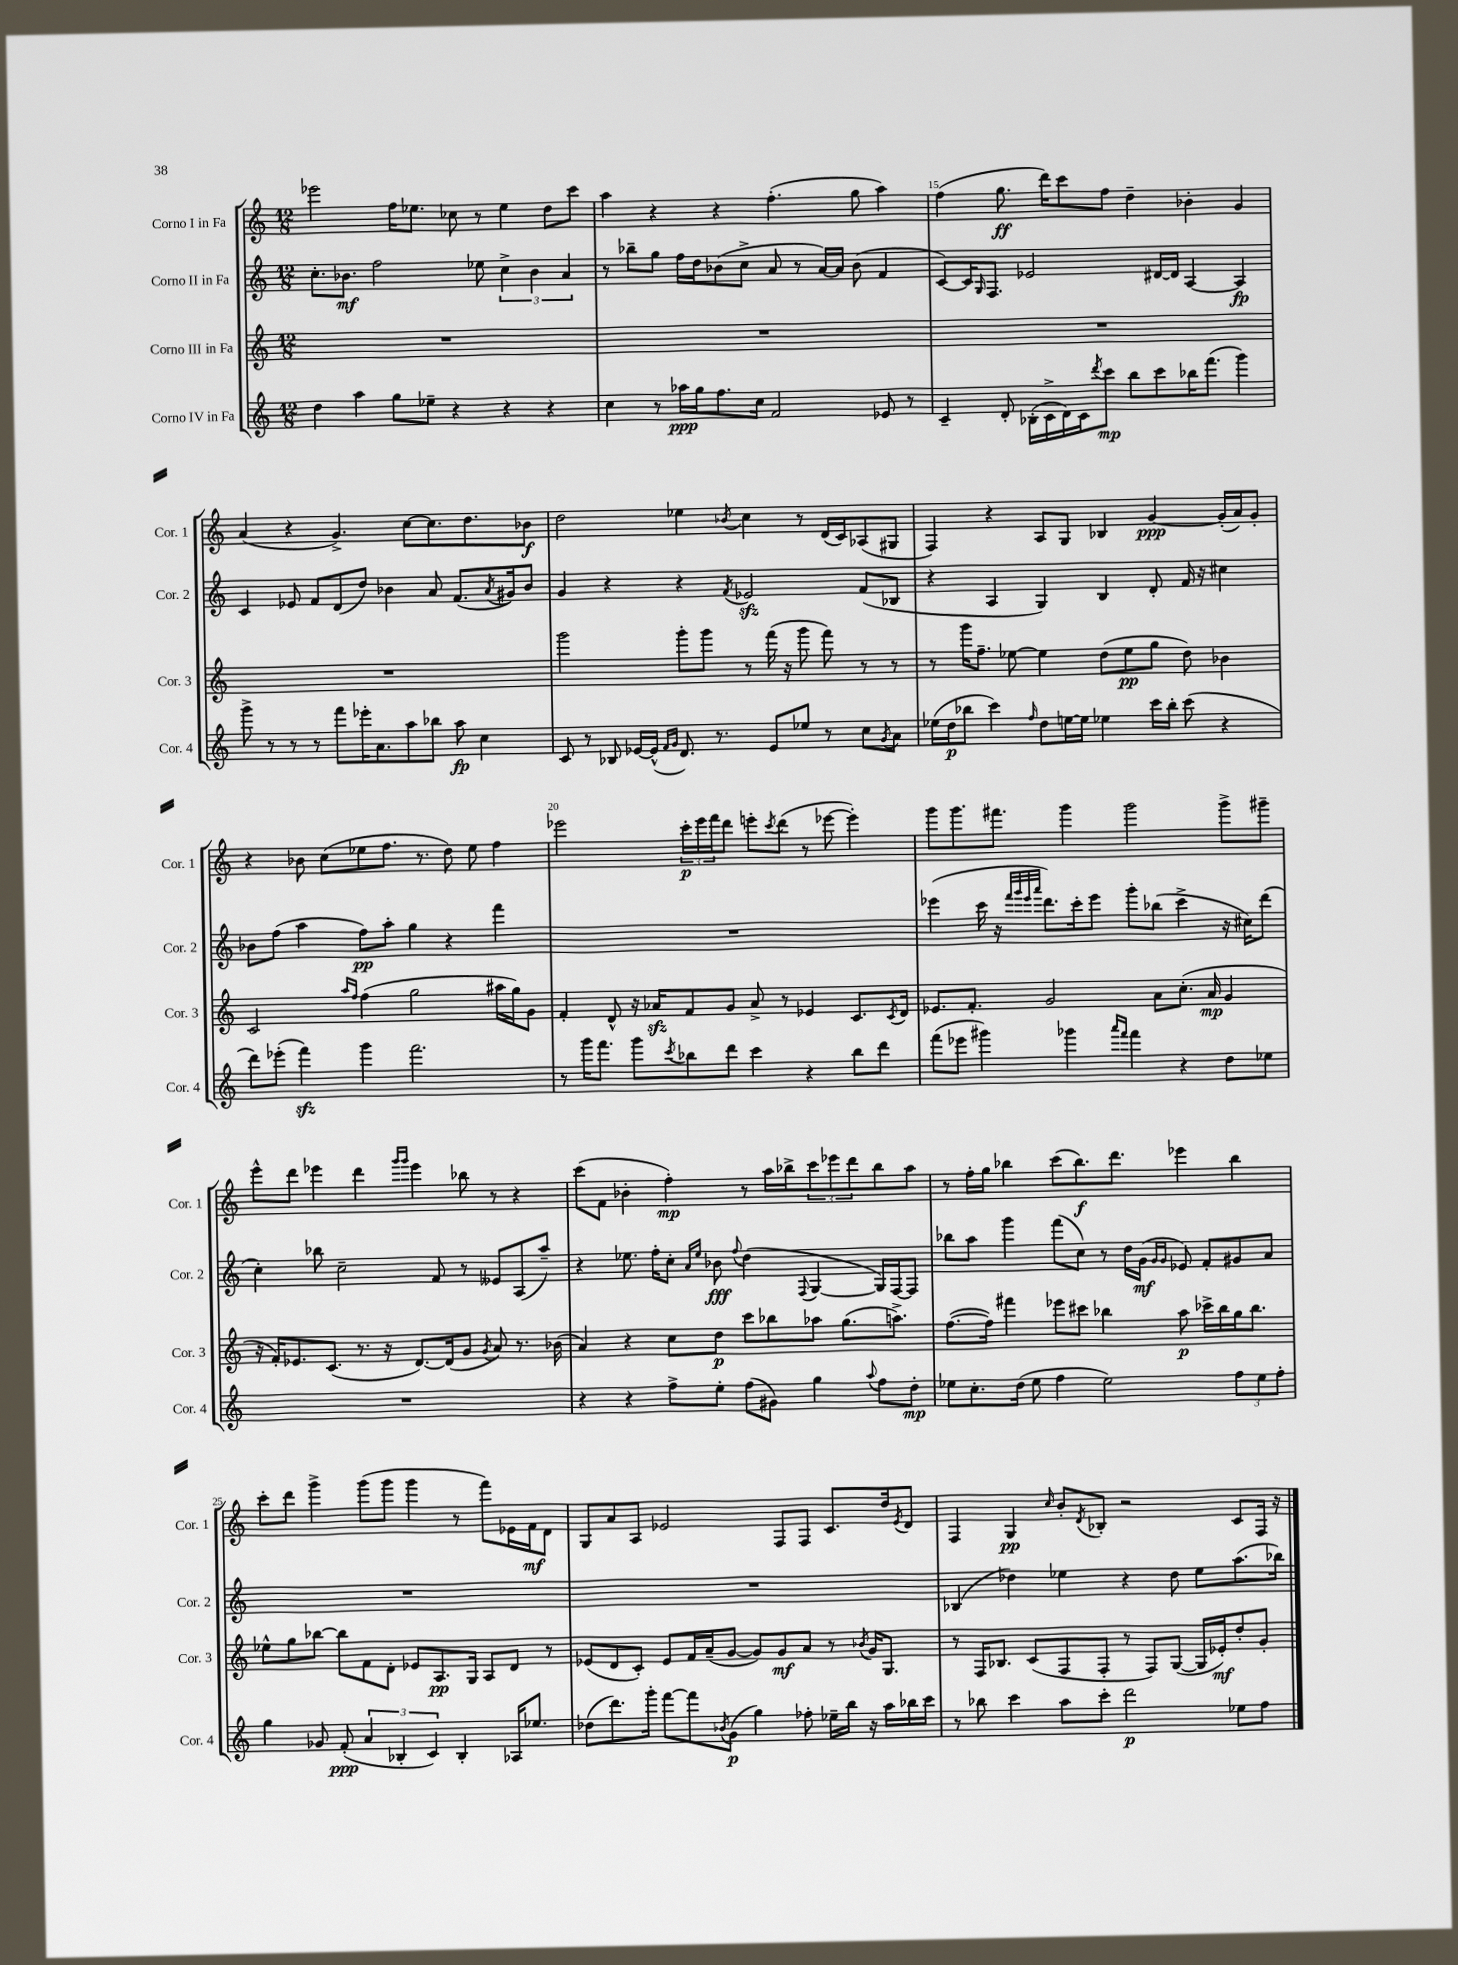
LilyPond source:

<<
\new StaffGroup <<
\new Staff = "s0" \with { instrumentName = "Corno I in Fa" shortInstrumentName = "Cor. 1" } {
    \clef treble \key c \major \numericTimeSignature \time 12/8
    ees'''2 f''16 ees''8. ces''8 r8 ees''4 d''8 c'''8 |
    a''4 r4 r4 f''4.-.( g''8 a''4) |
    f''4( g''8.\ff d'''16) c'''8 f''8 d''4-- bes'4-. g'4 |
    a'4( r4 g'4.->) c''8~ c''8. d''8. bes'8\f |
    d''2 ees''4 \acciaccatura { bes'8 } c''4 r8 d'16( c'16) aes8( gis8 |
    f4) r4 a8 g8 bes4 g'4~\ppp g'16-.( a'16) g'8-. |
    r4 bes'8 c''8( ees''8 f''8. r8. d''8) ees''8 f''4 |
    ees'''2 \tuplet 3/2 { c'''16-.\p ees'''16 f'''16 } d'''8 e'''8-. \acciaccatura { c'''8 } d'''8( r8 ees'''8~ ees'''4-.) |
    g'''8 g'''8. fis'''8. g'''4 g'''2 g'''8-> gis'''8-- |
    e'''8-^ d'''8 ees'''4 d'''4 \grace { g'''16 g'''16 } ees'''4 bes''8 r8 r4 |
    c'''8( f'8 bes'4-. f''4-.\mp) r8 a''16 bes''16-> \tuplet 3/2 { c'''8 ees'''8 d'''8 } bes''8 a''8 |
    r8 f''16-. g''16 bes''4 c'''8( bes''8.\f) d'''8. ees'''4 bes''4 |
    c'''8-. d'''8 g'''4-> g'''8( g'''8 g'''4 r8 f'''8) ees'16 f'16\mf d'8 |
    g8 a'8 a8 ees'2 f8 f8 c'8. d''16 \acciaccatura { ees'8 } d'8 |
    f4 g4\pp \grace { c''16 } b'8-. \acciaccatura { d'8 } bes8-. r2 c'8 f16 r16 \bar "|." |
}
\new Staff = "s1" \with { instrumentName = "Corno II in Fa" shortInstrumentName = "Cor. 2" } {
    \clef treble \key c \major \numericTimeSignature \time 12/8
    c''8.-. bes'8.\mf f''2 ees''8 \tuplet 3/2 { c''4-> bes'4 a'4 } |
    r8 bes''8-- g''8 f''16 d''16 bes'8( c''8-> a'8 r8 a'16~) a'16 bes'8( f'4 |
    c'8~) c'16 \grace { g16 } f8. ees'2 dis'16~ dis'16 a4~ a4\fp |
    c'4 ees'8 f'8 d'8( d''8) bes'4 a'8 f'8.( \acciaccatura { a'8 } gis'16) bes'8 |
    g'4 r4 r4 \acciaccatura { f'8 } ees'2\sfz f'8( bes8 |
    r4 a4 g4) b4 d'8-. f'16 r16 cis''4 |
    bes'8 f''8( a''4 f''8\pp) a''8-. g''4 r4 f'''4 |
    R1. |
    ees'''4( c'''16 r16 \grace { f'''32 g'''32 ees'''32 a'''32 } d'''8.) c'''16-. ees'''8 g'''8-. bes''8( c'''4-> r16 cis''16) d'''8( |
    c''4-.) bes''8 c''2-- f'8 r8 eeses'8 a8( a''8--) |
    r4 ees''8. f''16-. c''8-. \grace { a'16 ees''16 } bes'8\fff \appoggiatura { f''8 } d''4( \appoggiatura { f8 } g4~ g16) f16~ f8 |
    bes''8 a''8 g'''4 f'''8( c''8) r8 d''16 g'16\mf( \grace { g'16 g'16 } ees'8) f'8-. gis'8 a'8 |
    R1. |
    R1. |
    bes4( des''4) ees''4 r4 des''8 ees''8 a''8.( bes''16) \bar "|." |
}
\new Staff = "s2" \with { instrumentName = "Corno III in Fa" shortInstrumentName = "Cor. 3" } {
    \clef treble \key c \major \numericTimeSignature \time 12/8
    R1. |
    R1. |
    R1. |
    R1. |
    g'''2 g'''8-. g'''8 r8 f'''16( r16 g'''8 f'''8) r8 r8 |
    r8 g'''16 f''8.-- ees''8~ ees''4 d''8( ees''8\pp g''8 d''8) bes'4 |
    c'2 \grace { a''16 f''16 } f''4( g''2 ais''16 g''16) g'8 |
    f'4-. d'8-^ r16 aes'16\sfz f'8 g'8 aes'8-> r8 ees'4 c'8. \acciaccatura { c'8 } d'16 |
    ees'8. f'8.-. g'2 a'8 c''8.-.( a'16\mp g'4 |
    r16 f'16-.) ees'8. c'8.( r8. r16 d'8.~) d'16( g'8 \acciaccatura { g'8 } a'8) r8. bes'16( |
    a'4) r4 c''8 d''8\p c'''8 bes''8 aes''8 g''8.( a''8.->) |
    f''8.~( f''16) fis'''4 ees'''8 cis'''8 bes''4 a''8\p ces'''16-> bes''16 g''16 bes''8. |
    ees''8-^ g''8 bes''8~ bes''8 f'8 d'8-. ees'8 a8.\pp g16 a8 d'8 r8 |
    ees'8( d'8 c'8-.) ees'8 f'16 a'16--( g'8~ g'8) g'8\mf a'8 r8 \acciaccatura { bes'8 } g'16 g8. |
    r8 f16 bes8. c'8( f8 f8-. r8 f8) g8~( g16 ees'16-.\mf) d''8-. g'8-. \bar "|." |
}
\new Staff = "s3" \with { instrumentName = "Corno IV in Fa" shortInstrumentName = "Cor. 4" } {
    \clef treble \key c \major \numericTimeSignature \time 12/8
    d''4 a''4 g''8 ees''8-- r4 r4 r4 |
    c''4 r8 aes''16\ppp g''16 f''8. c''16 f'2 ees'8 r8 |
    c'4-- d'8-. bes16-.( c'16-> d'16) c'16 \acciaccatura { d'''8 } c'''8\mp b''8 c'''8 bes''16 f'''8.( g'''4) |
    g'''8-> r8 r8 r8 f'''8 ees'''16-. a'8. a''8 bes''8 a''8\fp c''4 |
    c'8 r8 bes8 ees'16~ ees'16-^( \grace { f'16 g'16 } d'8.) r8. ees'8 ees''8 r8 c''8 \acciaccatura { g'8 } a'8 |
    ees''16( d''16\p bes''8 c'''4) \grace { f''16 } d''8 e''16~ e''16 ees''4 c'''16 bes''16-. c'''8( r4 |
    d'''8) ees'''8-.( f'''4\sfz) g'''4 f'''2. |
    r8 g'''16 f'''8. g'''8 \acciaccatura { c'''8 } bes''8 d'''8 c'''4 r4 bes''8 d'''8 |
    f'''8( ees'''8 gis'''4) ges'''4 \grace { a'''16 f'''16 } f'''4 r4 d''8 ees''8 |
    R1. |
    r4 r4 f''8-> e''8-. f''8( gis'8) g''4 \appoggiatura { a''8 } f''8 d''8-.\mp |
    ees''8 c''8.-. d''16( ees''8 f''4 ees''2) \tuplet 3/2 { f''8 ees''8 f''8-. } |
    g''4 ges'8 f'8-.\ppp( \tuplet 3/2 { a'4 bes4-. c'4) } bes4-. aes16 ees''8. |
    des''8( d'''8.) g'''16-. f'''8~ f'''8 \acciaccatura { bes'8 } g'8\p( g''4) fes''8-. ees''16-- b''16 r16 a''16 bes''16 c'''16 |
    r8 bes''8 c'''4 a''8 c'''8-. d'''2\p ees''8 f''8 \bar "|." |
}
>>
>>
\layout { \context { \Score currentBarNumber = #13 \override BarNumber.break-visibility = ##(#f #t #t) barNumberVisibility = #(every-nth-bar-number-visible 5) } }
